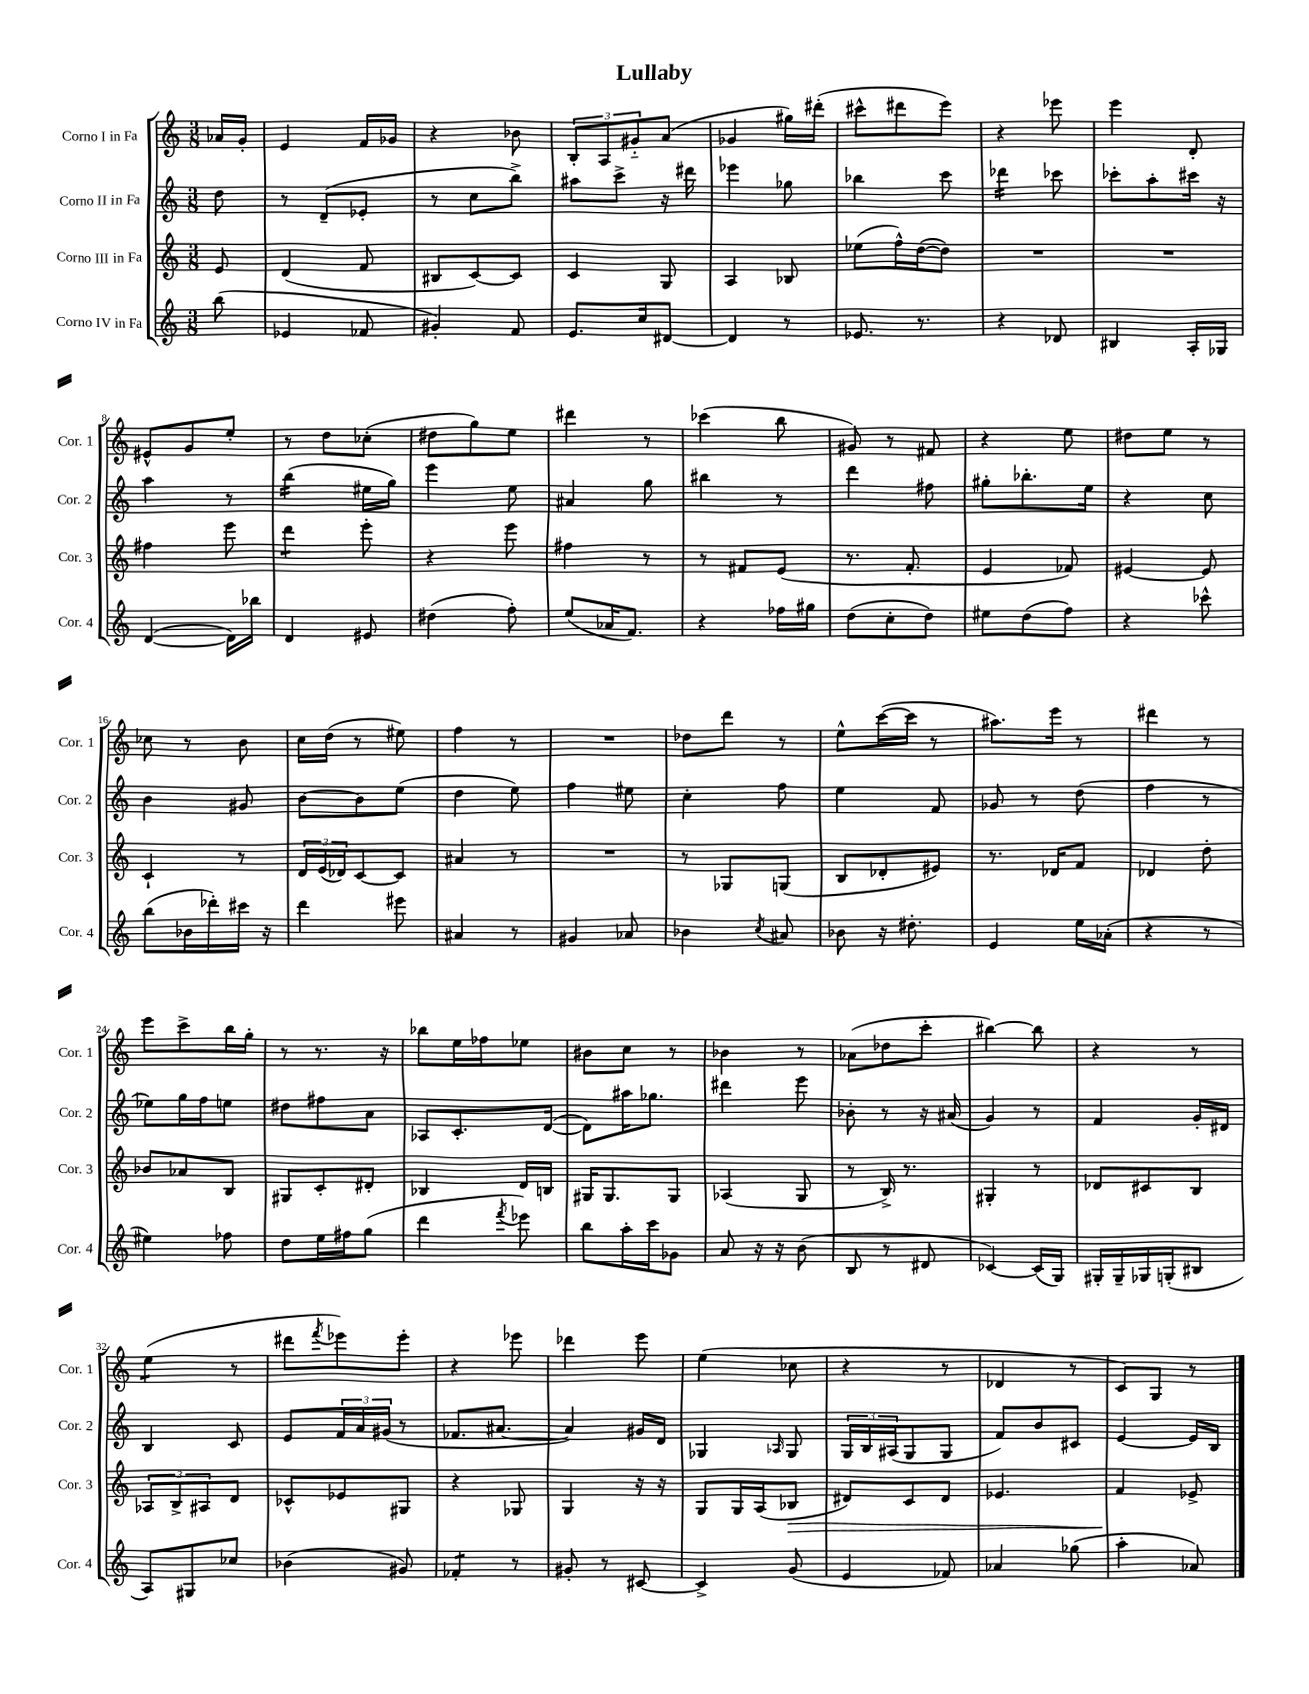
\header { title = "Lullaby" }
<<
\new StaffGroup <<
\new Staff = "s0" \with { instrumentName = "Corno I in Fa" shortInstrumentName = "Cor. 1" } {
    \clef treble \key c \major \numericTimeSignature \time 3/8 \partial 8
    aes'16 g'16-. |
    e'4 f'16 ges'16 |
    r4 bes'8 |
    \tuplet 3/2 { b8-. a8 gis'8-_ } a'8( |
    ges'4 gis''16) dis'''16-.( |
    cis'''8-^ dis'''8 e'''8) |
    r4 ees'''8 |
    e'''4 d'8-. |
    eis'8-^ g'8 e''8-. |
    r8 d''8 ces''8-.( |
    dis''8 g''8) e''8 |
    dis'''4 r8 |
    ces'''4( b''8 |
    gis'8) r8 fis'8 |
    r4 e''8 |
    dis''8 e''8 r8 |
    ces''8 r8 b'8 |
    c''16 d''16( r8 eis''8) |
    f''4 r8 |
    R4. |
    des''8 d'''8 r8 |
    e''8-^ c'''16~( c'''16 r8 |
    ais''8.) e'''16 r8 |
    dis'''4 r8 |
    e'''8 c'''8-> b''16 g''16-. |
    r8 r8. r16 |
    bes''8 e''16 fes''16 ees''8 |
    bis'8 c''8 r8 |
    bes'4 r8 |
    aes'8( des''8 c'''8-. |
    bis''4~) bis''8 |
    r4 r8 |
    e''4:8( r8 |
    dis'''8 \acciaccatura { f'''8 } ees'''8) ees'''8-. |
    r4 ees'''8 |
    des'''4 e'''8 |
    e''4( ces''8 |
    r4 r8 |
    des'4 r8 |
    c'8) g8 r8 \bar "|." |
}
\new Staff = "s1" \with { instrumentName = "Corno II in Fa" shortInstrumentName = "Cor. 2" } {
    \clef treble \key c \major \numericTimeSignature \time 3/8 \partial 8
    d''8 |
    r8 d'8--( ees'8-. |
    r8 c''8 b''8->) |
    ais''8 c'''8-> r16 dis'''16 |
    ees'''4 ges''8 |
    bes''4 c'''8 |
    des'''4:16 ces'''8 |
    ces'''8-. a''8-. cis'''16 r16 |
    a''4 r8 |
    b''4:16( eis''16 g''16) |
    e'''4 e''8 |
    ais'4 g''8 |
    bis''4 r8 |
    d'''4 fis''8 |
    gis''8-. bes''8.-. e''16 |
    r4 c''8 |
    b'4 gis'8 |
    b'8~ b'8 e''8( |
    d''4 e''8) |
    f''4 eis''8 |
    c''4-. f''8 |
    e''4 f'8 |
    ges'8 r8 d''8( |
    f''4 r8 |
    ees''8) g''16 f''16 e''8 |
    dis''8 fis''8 a'8 |
    aes8 c'8.-. d'16~( |
    d'8) ais''16 ges''8. |
    dis'''4 e'''8 |
    bes'8-. r8 r16 ais'16( |
    g'4) r8 |
    f'4 g'16-. dis'16 |
    b4 c'8 |
    e'8 \tuplet 3/2 { f'16 a'16 gis'16( } r8 |
    fes'8. ais'8.~ |
    ais'4) gis'16 d'16 |
    ges4 \grace { aes16 } ges8 |
    \tuplet 3/2 { g16 b16 ais16( } g8 g8 |
    f'8) b'8 cis'8 |
    e'4~ e'16 b16 \bar "|." |
}
\new Staff = "s2" \with { instrumentName = "Corno III in Fa" shortInstrumentName = "Cor. 3" } {
    \clef treble \key c \major \numericTimeSignature \time 3/8 \partial 8
    e'8 |
    d'4( f'8 |
    bis8 c'8~) c'8 |
    c'4 g8 |
    a4 bes8 |
    ees''8( f''16-^) d''16~( d''8) |
    R4. |
    R4. |
    fis''4 e'''8 |
    d'''4:8 e'''8-. |
    r4 e'''8 |
    fis''4 r8 |
    r8 fis'8 e'8( |
    r8. f'8.-. |
    e'4 fes'8) |
    eis'4~ eis'8 |
    c'4-! r8 |
    \tuplet 3/2 { d'16 e'16( des'16) } c'8~ c'8 |
    ais'4 r8 |
    R4. |
    r8 ges8 g8( |
    b8 des'8-. eis'8) |
    r8. des'16 f'8 |
    des'4 d''8-. |
    bes'8 aes'8 b8 |
    gis8 c'8-. dis'8-. |
    bes4 d'16 b16 |
    gis16 gis8. gis8 |
    aes4( g8 |
    r8 b16->) r8. |
    gis4-. r8 |
    des'8 cis'8 b8 |
    \tuplet 3/2 { aes8 b8-> ais8 } d'8 |
    ces'8-^ ees'8 gis8 |
    r4 ges8 |
    g4 r16 r16 |
    g8 g16 a16( bes8\> |
    dis'8) c'8 dis'8 |
    ees'4. |
    f'4\! ees'8-> \bar "|." |
}
\new Staff = "s3" \with { instrumentName = "Corno IV in Fa" shortInstrumentName = "Cor. 4" } {
    \clef treble \key c \major \numericTimeSignature \time 3/8 \partial 8
    b''8( |
    ees'4 fes'8 |
    gis'4-.) f'8 |
    e'8. c''16 dis'8~ |
    dis'4 r8 |
    ees'8. r8. |
    r4 des'8 |
    bis4 a16-. ges16 |
    d'4~( d'16) bes''16 |
    d'4 eis'8 |
    dis''4( f''8-.) |
    e''8( aes'16 f'8.) |
    r4 fes''16 gis''16 |
    d''8( c''8-. d''8) |
    eis''8 d''8( f''8) |
    r4 ces'''8-^ |
    b''8( bes'16 des'''16-.) cis'''16 r16 |
    d'''4 eis'''8 |
    ais'4 r8 |
    gis'4 aes'8 |
    bes'4 \acciaccatura { c''8 } ais'8 |
    bes'8 r16 dis''8.-. |
    e'4 e''16 aes'16-.( |
    r4 r8 |
    eis''4) fes''8 |
    d''8 e''16 fis''16 g''8( |
    d'''4 \acciaccatura { f'''8 } ees'''8) |
    b''8 a''16-. c'''16 ges'8 |
    a'8 r16 r16 b'8( |
    b8 r8 dis'8 |
    ces'4~) ces'16( g16) |
    gis16-. gis16-- ges16 g16-.( bis8 |
    a8) gis8 ces''8 |
    bes'4( gis'8) |
    fes'4:8-. r8 |
    gis'8-. r8 cis'8~ |
    cis'4-> g'8( |
    e'4 fes'8) |
    aes'4 ges''8( |
    a''4-. aes'8) \bar "|." |
}
>>
>>
